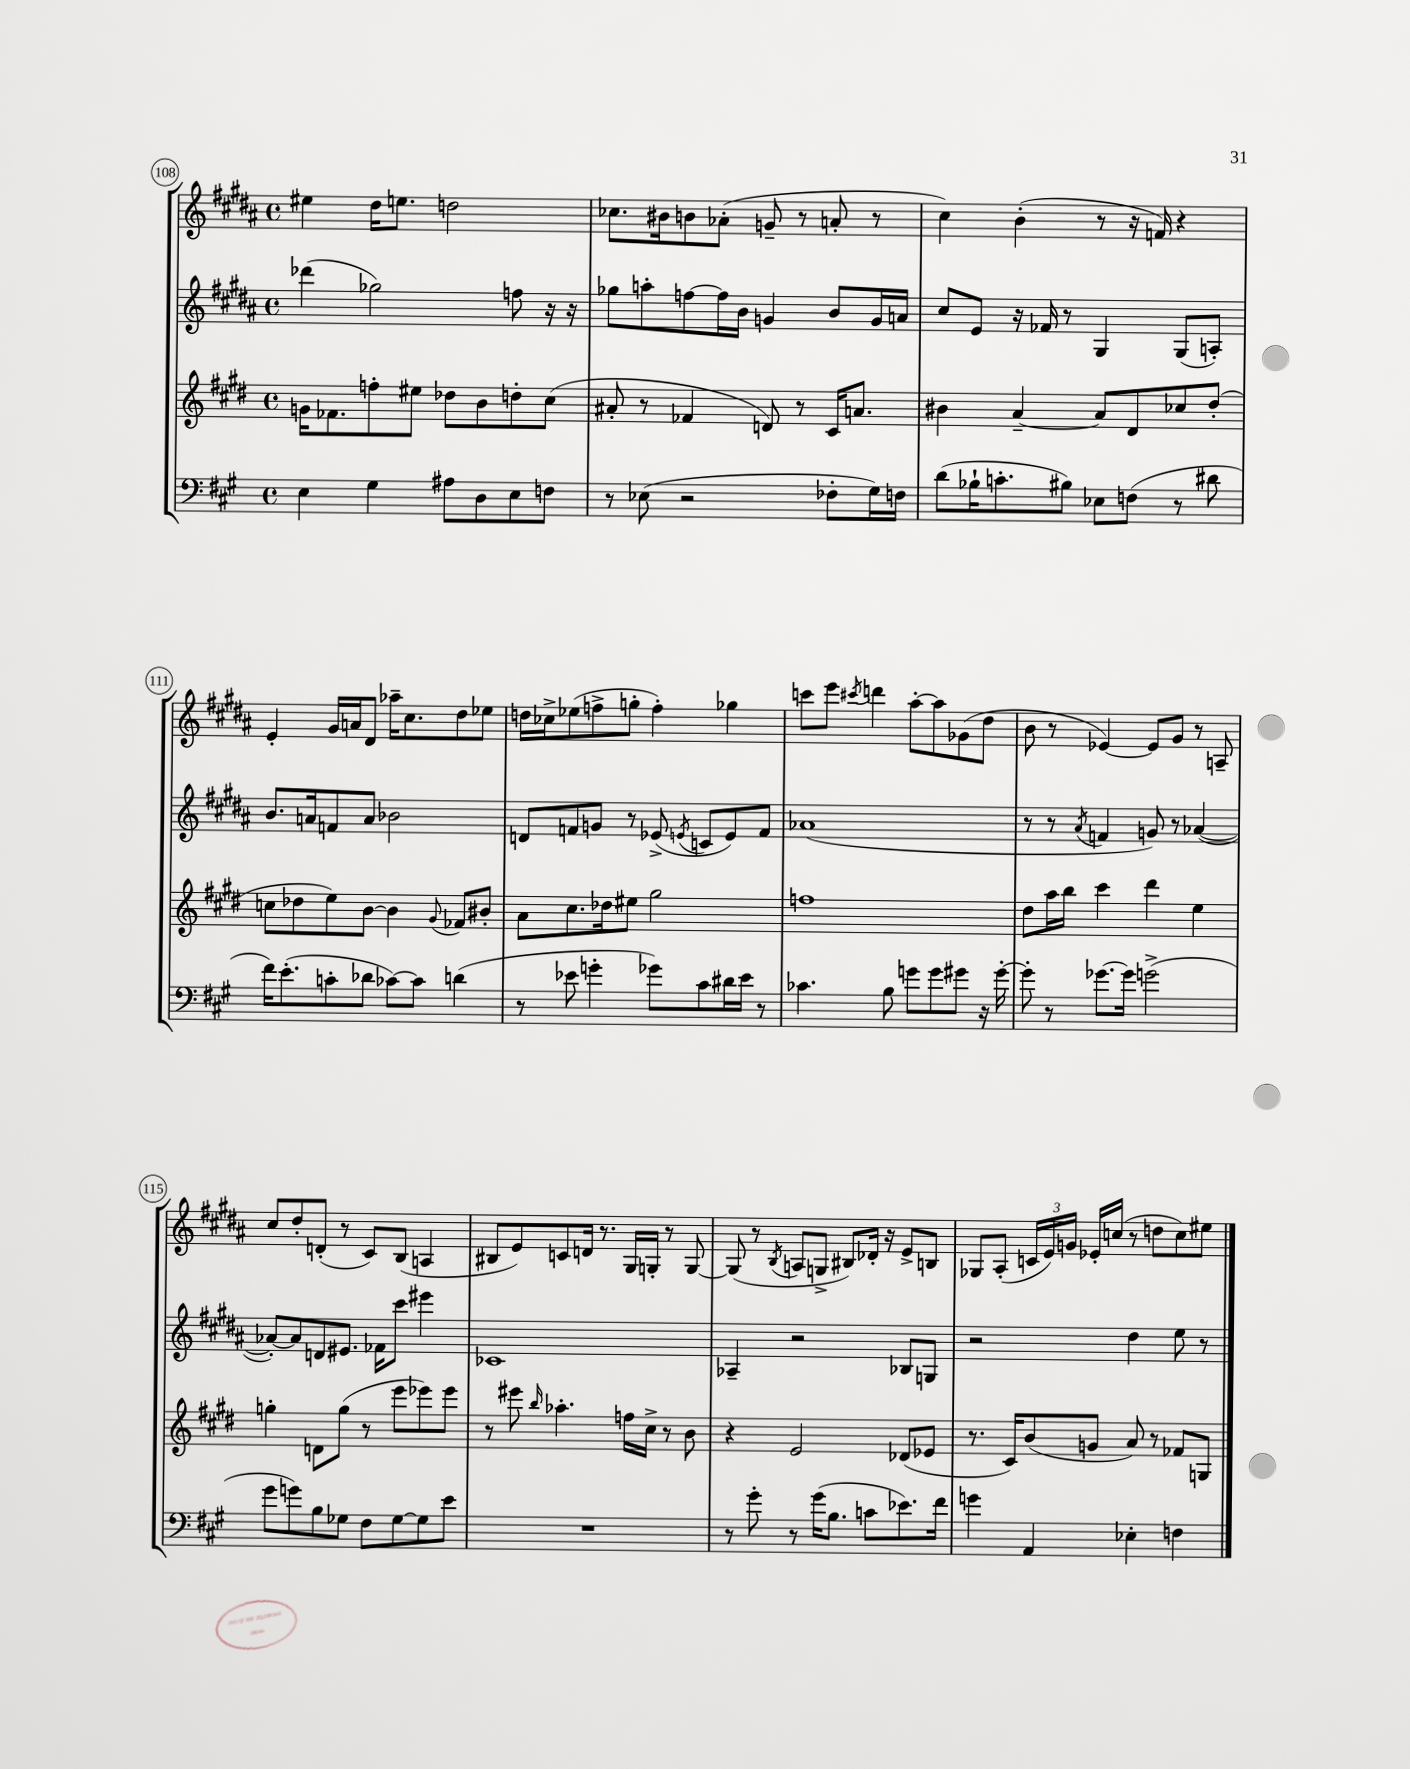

**kern	**kern	**kern	**kern
*staff4	*staff3	*staff2	*staff1
*clefF4	*clefG2	*clefG2	*clefG2
*k[f#c#g#]	*k[f#c#g#d#]	*k[f#c#g#d#a#]	*k[f#c#g#d#a#]
*M4/4	*M4/4	*M4/4	*M4/4
*met(c)	*met(c)	*met(c)	*met(c)
4E	16g	(4ddd-	4ee#
.	8.f-	.	.
4G#	8ff'	2gg-)	16dd#
.	.	.	8.ee
.	8ee#	.	.
8A#	8dd-	.	2dd
8D	8b	.	.
8E	8dd'	8ff	.
8F	(8cc#	16r	.
.	.	16r	.
=	=	=	=
8r	8a#'	8gg-	8.cc-
(8E-	8r	8aa'	.
.	.	.	16b#
2r	4f-	[8ff	8b
.	.	16ff]	(8a-'
.	.	16b	.
.	8d)	4g	8g~
.	8r	.	8r
8F-'	16c#	8b	8a'
.	8.a	.	.
16G#)	.	16g	8r
16F	.	16a	.
=	=	=	=
(8d	4b#	8cc#	4cc#)
16B-`	.	8e	.
8.c'	.	.	.
.	[4a~	16r	(4b'
.	.	16f-	.
8B#)	.	8r	.
8E-	8a]	4G#	8r
(8F	8d#	.	16r
.	.	.	16f)
8r	8cc-	(8G#	4r
8d#	(8dd#'	8A')	.
=	=	=	=
16f#)	8cc	8.b	4e'
(8.e'	.	.	.
.	8dd-	.	.
.	.	16a	.
8c'	8ee)	8f	16g#
.	.	.	16a
8d-	[8b	8a	8d#
[8c-)	4b]	2b-	16aa-~
.	.	.	8.cc#
8c-]	.	.	.
.	8qqg#	.	.
(4d	8f-	.	8dd#
.	8b#'	.	8ee-
=	=	=	=
8r	8a	8d	16dd
.	.	.	16cc-^
8e-	8.cc#	8f	(8ee-
4g'	.	8g	8ff^
.	16dd-	.	.
.	8ee#	8r	8gg'
8g-)	2gg#	(8e-^	4ff')
.	.	8qe	.
8c#	.	8c	.
16d#	.	8e)	4gg-
16e-	.	.	.
8r	.	8f	.
=	=	=	=
4.c-	1ff	(1a-	8ccc
.	.	.	8eee
.	.	.	8qccc#
.	.	.	4ddd
8B	.	.	.
8g	.	.	[8aa#'
8g	.	.	8aa#]
8g#	.	.	(8g-
16r	.	.	8dd#
[16g#'	.	.	.
=	=	=	=
8g#']	8dd#	8r	8b
8r	16aa	8r	8r
.	16bb	.	.
.	.	8qa#	.
[8.g-	4ccc#	4f	[4e-)
16g-]	.	.	.
(2g^	4ddd#	8g)	8e-]
.	.	8r	8g#
.	4ee	([4a-	8r
.	.	.	8A~
=	=	=	=
8g#	4gg'	8a-'_)	8cc#
8g)	.	8a-]	8dd#'
8B	8d	8d	(8d'
8G-	(8gg	8.e#	8r
8F#	8r	.	8c#)
.	.	16f-	.
[8G-	8eee	8ccc#	(8B
8G-]	8eee-)	4eee#	4A
8e	8eee-	.	.
=	=	=	=
1r	8r	1c-	8B#
.	8eee#	.	8e)
.	16qqbb	.	.
.	4.aa-'	.	8c
.	.	.	16d
.	.	.	8.r
.	16ff	.	16G#
.	16cc#^	.	16G'
.	8r	.	8r
.	8b	.	[8G
=	=	=	=
8r	4r	4A-~	(8G]
8g#'	.	.	8r
.	.	.	8qB
8r	2e	2r	8A
(16g#	.	.	8G^
8.B	.	.	.
.	.	.	8B#)
8c	.	.	16d-'
.	.	.	16r
8.e-)	(8d-	8B-	8e^
.	8e-	8G	8B
16f#	.	.	.
=	=	=	=
4g	8.r	2r	8G-
.	.	.	(8A#'
.	16c#)	.	.
4AA	(8b	.	24c
.	.	.	24e)
.	.	.	24g
.	8g	.	16e-'
.	.	.	(16cc
4E-'	8a)	4dd#	8r
.	8r	.	8dd
4F	8f-	8ee	8cc)
.	8G	8r	8ee#
==	==	==	==
*-	*-	*-	*-
